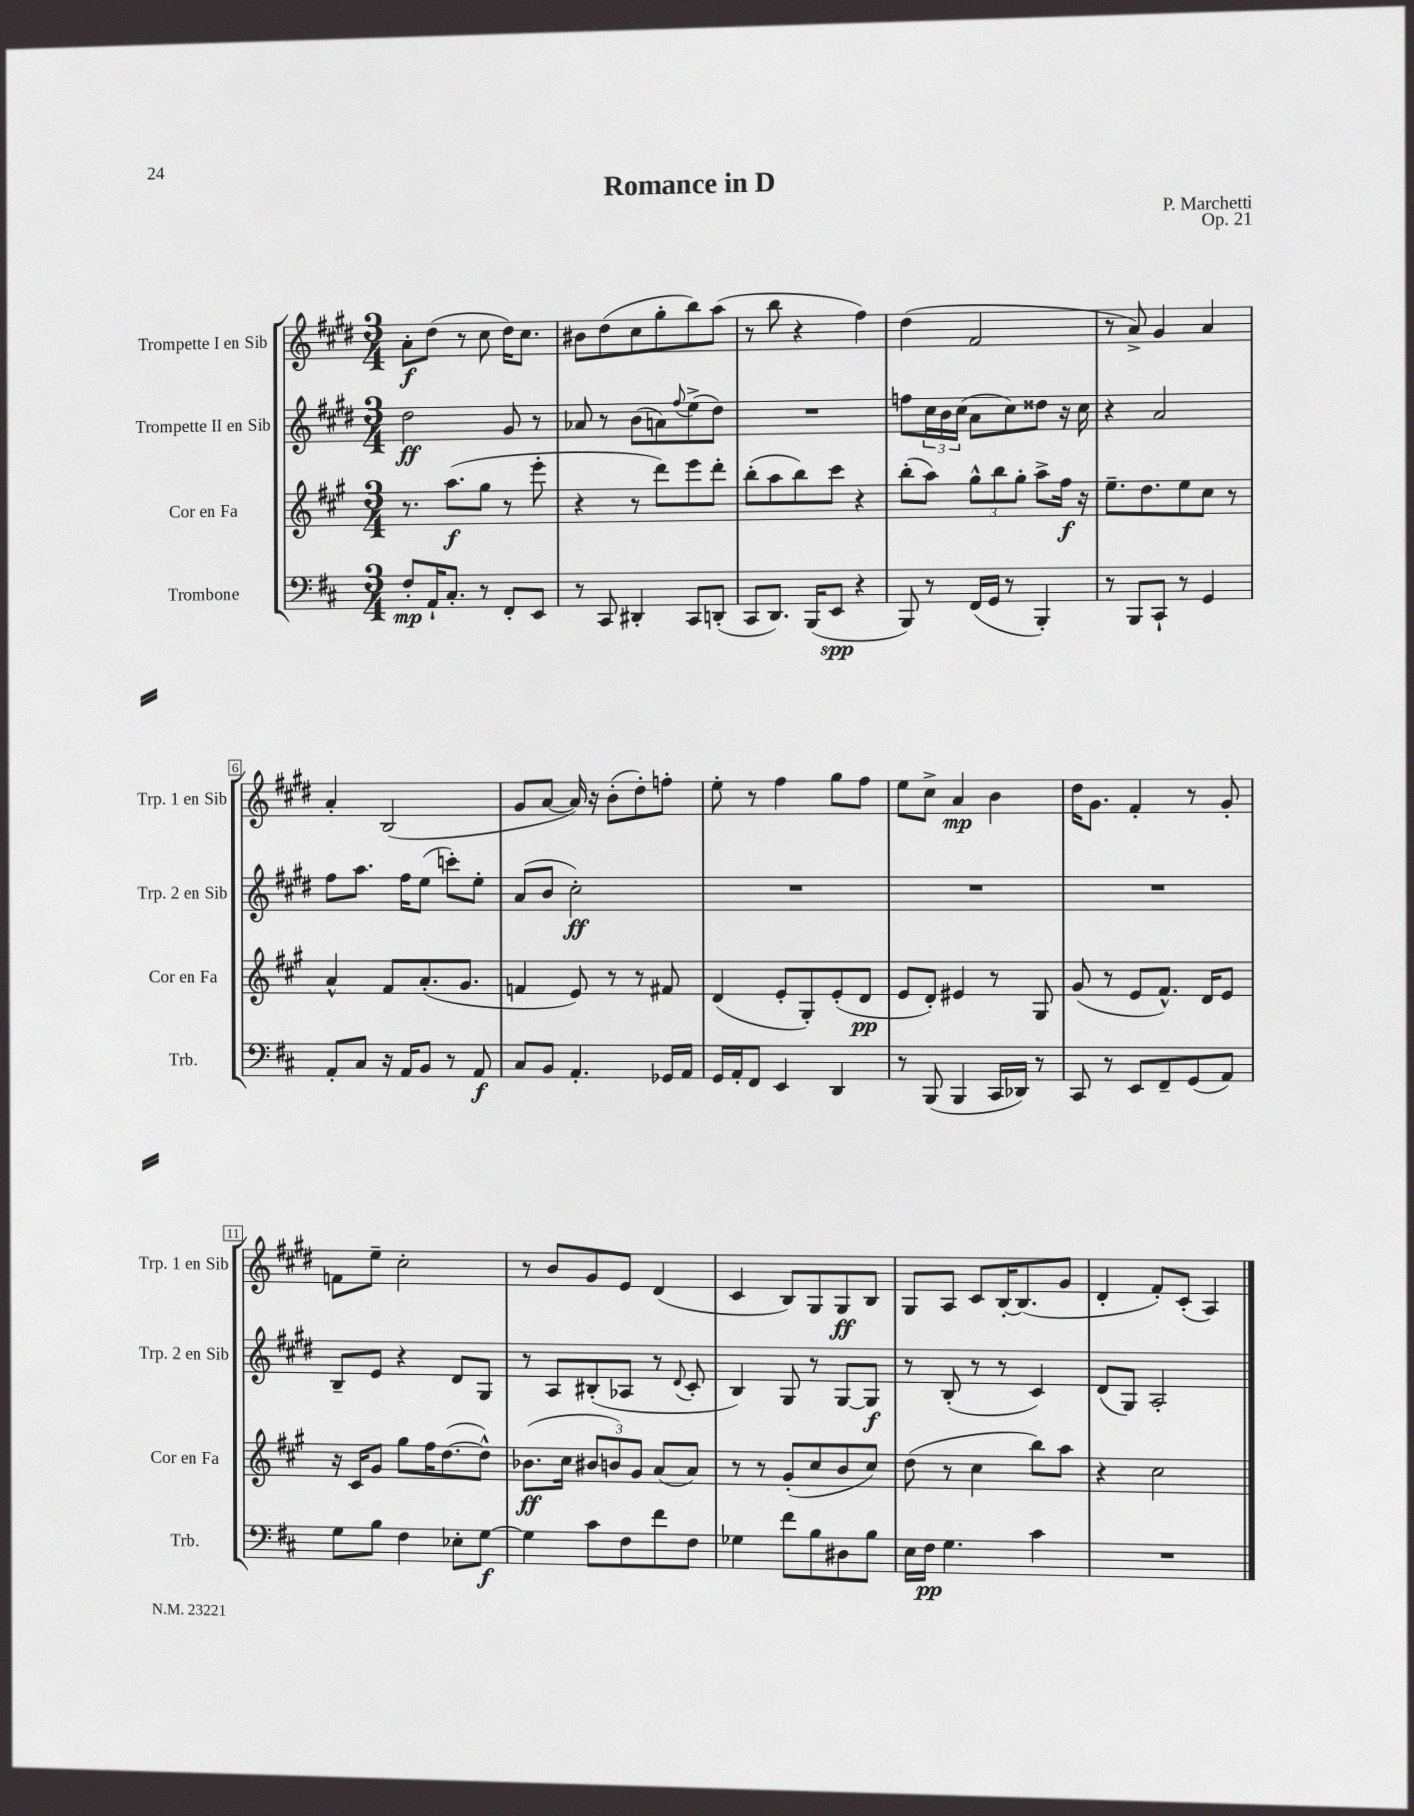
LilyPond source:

\header { title = "Romance in D" composer = "P. Marchetti" opus = "Op. 21" }
<<
\new StaffGroup <<
\new Staff = "s0" \with { instrumentName = "Trompette I en Sib" shortInstrumentName = "Trp. 1 en Sib" } {
    \clef treble \key e \major \numericTimeSignature \time 3/4
    a'8-.\f dis''8( r8 cis''8 dis''16) cis''8. |
    bis'8 dis''8( cis''8 gis''8-. b''8) a''8( |
    r8 b''8 r4 fis''4) |
    dis''4( fis'2 |
    r8 a'8->) gis'4 a'4 |
    a'4-. b2( |
    gis'8 a'8~ a'16) r16 b'8-.( dis''8-.) f''8-. |
    e''8-. r8 fis''4 gis''8 fis''8 |
    e''8 cis''8-> a'4\mp b'4 |
    dis''16 gis'8. fis'4-. r8 gis'8-. |
    f'8 e''8-- cis''2-. |
    r8 b'8 gis'8 e'8 dis'4( |
    cis'4 b8) gis8 gis8\ff b8 |
    gis8 a8 cis'8 b16~-. b8.( gis'8 |
    dis'4-. fis'8-.) cis'8-.( a4) \bar "|." |
}
\new Staff = "s1" \with { instrumentName = "Trompette II en Sib" shortInstrumentName = "Trp. 2 en Sib" } {
    \clef treble \key e \major \numericTimeSignature \time 3/4
    dis''2\ff gis'8 r8 |
    aes'8 r8 b'8( a'8) \appoggiatura { fis''8 } e''8->( dis''8) |
    R2. |
    f''8 \tuplet 3/2 { cis''16 b'16 cis''16( } a'8 cis''8) disis''8 r16 cis''16 |
    r4 a'2 |
    fis''8 a''8. fis''16 e''8( c'''8-.) e''8-. |
    a'8( b'8 cis''2-.\ff) |
    R2. |
    R2. |
    R2. |
    b8-- e'8 r4 dis'8 gis8 |
    r8 a8 bis8-.( aes8 r8 \appoggiatura { dis'8 } cis'8-. |
    b4) gis8 r8 gis8~ gis8\f |
    r8 b8-.( r8 r8 cis'4) |
    dis'8( gis8) a2-. \bar "|." |
}
\new Staff = "s2" \with { instrumentName = "Cor en Fa" shortInstrumentName = "Cor en Fa" } {
    \clef treble \key a \major \numericTimeSignature \time 3/4
    r8. a''8.\f( gis''8 r8 e'''8-. |
    r4 r8 d'''8) e'''8 d'''8-. |
    b''8-.( a''8 b''8) cis'''8 r4 |
    b''8-.( a''8) \tuplet 3/2 { gis''8-^ b''8 gis''8-. } a''8-> fis''16\f r16 |
    e''8.-- d''8. e''8 cis''8 r8 |
    a'4-^ fis'8 a'8.-.( gis'8. |
    f'4 e'8) r8 r8 fis'8 |
    d'4( e'8-. gis8-.) e'8-.( d'8\pp |
    e'8 d'8-.) eis'4 r8 gis8 |
    gis'8( r8 e'8 fis'8.-^) d'16 e'8 |
    r16 cis'16 gis'8 gis''8 fis''16 d''8.~( d''8-^) |
    bes'8.\ff( cis''16 \tuplet 3/2 { bis'8 b'8) gis'8 } a'8( a'8) |
    r8 r8 gis'8-.( cis''8 b'8 cis''8) |
    d''8( r8 cis''4 b''8) a''8 |
    r4 cis''2 \bar "|." |
}
\new Staff = "s3" \with { instrumentName = "Trombone" shortInstrumentName = "Trb." } {
    \clef bass \key d \major \numericTimeSignature \time 3/4
    fis8-.\mp a,16-! cis8.-. r8 fis,8-. e,8 |
    r8 cis,8 dis,4-. cis,8 d,8-.( |
    cis,8 d,8.) b,,16( e,8\spp r4 |
    b,,8) r8 fis,16( g,16 r8 b,,4-.) |
    r8 b,,8 cis,8-! r8 g,4 |
    a,8-. cis8 r16 a,16 b,8 r8 a,8\f |
    cis8 b,8 a,4.-. ges,16 a,16 |
    g,16 a,16-. fis,8 e,4 d,4 |
    r8 b,,8( b,,4 cis,16 des,16) r8 |
    cis,8 r8 e,8 fis,8-- g,8( a,8) |
    g8 b8 fis4 ees8-. g8~\f |
    g4 cis'8 fis8 fis'8 fis8 |
    ges4 fis'8 b8 dis8 b8 |
    e16 fis16\pp g4. cis'4 |
    R2. \bar "|." |
}
>>
>>
\layout { \context { \Score \override BarNumber.stencil = #(make-stencil-boxer 0.1 0.3 ly:text-interface::print) } }
